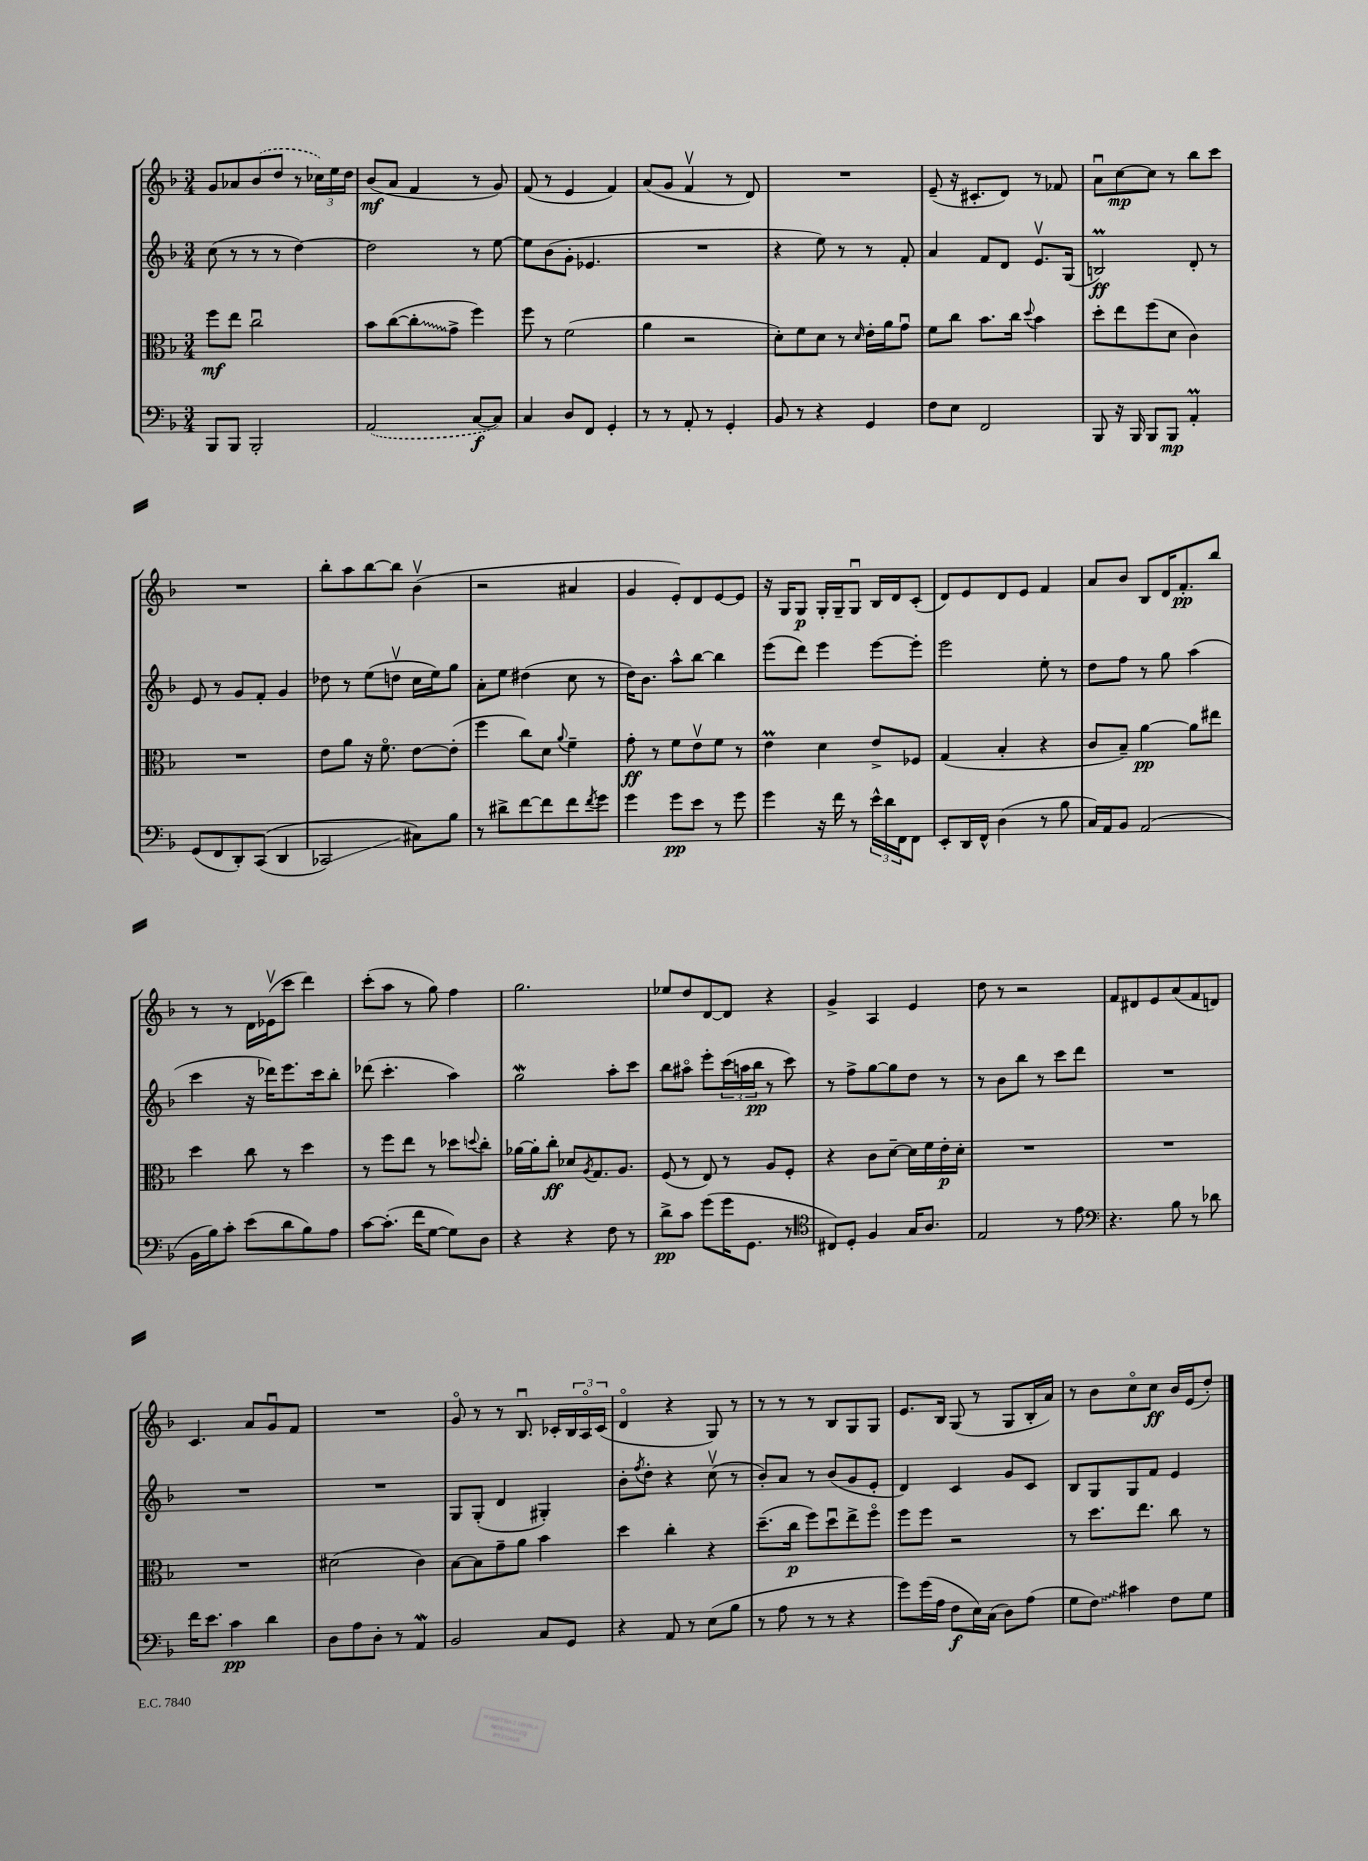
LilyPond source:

<<
\new StaffGroup <<
\new Staff = "s0" {
    \clef treble \key f \major \numericTimeSignature \time 3/4
    g'8 aes'8 \once \slurDashed bes'8( d''8 r8 \tuplet 3/2 { ces''16) e''16 d''16 } |
    bes'8\mf( a'8 f'4 r8 g'8) |
    f'8( r8 e'4 f'4) |
    a'8( g'8 f'4\upbow r8 d'8) |
    R2. |
    e'8--( r16 cis'8.-. d'8) r8 fes'8 |
    a'8\downbow c''8~\mp c''8 r8 bes''8 c'''8 |
    R2. |
    bes''8-. a''8 bes''8~ bes''8 bes'4\upbow( |
    r2 ais'4 |
    g'4 e'8-.) d'8 e'8~ e'8 |
    r16 g16 g8\p g16-. g16-- g8\downbow bes16 d'16 c'8-.( |
    d'8) e'8 d'8 e'8 f'4 |
    a'8 bes'8 bes8 d'16 f'8.-.\pp bes''8 |
    r8 r8 d'16 ees'16\upbow( c'''8 d'''4) |
    c'''8-.( a''8 r8 g''8) f''4 |
    g''2. |
    ees''8 d''8 d'8~ d'8 r4 |
    g'4-> a4 e'4 |
    d''8 r8 r2 |
    f'8 dis'8 e'8 a'8( f'8 d'8) |
    c'4. a'8 g'8\downbow f'8 |
    R2. |
    g'8\flageolet r8 r8 bes8.\downbow ces'16-. \tuplet 3/2 { bes16 a16\flageolet ces'16( } |
    d'4\flageolet r4 g8) r8 |
    r8 r8 r8 bes8 g8 g8 |
    e'8. bes16 g8( r8 g8 bes16-. a'16) |
    r8 bes'8 c''8\flageolet c''8\ff bes'16 e'16( d''8-.) \bar "|." |
}
\new Staff = "s1" {
    \clef treble \key f \major \numericTimeSignature \time 3/4
    c''8( r8 r8 r8 d''4~) |
    d''2 r8 e''8~ |
    e''8 bes'8( g'8-. ees'4. |
    R2. |
    r4 e''8) r8 r8 f'8-. |
    a'4 f'8 d'8 e'8.\upbow g16( |
    b2\prall\ff) d'8-. r8 |
    e'8 r8 g'8 f'8-. g'4 |
    des''8 r8 e''8( d''8\upbow c''16 e''16) g''8 |
    a'8-. e''8 dis''4( c''8 r8 |
    d''16) bes'8. a''8-^ bes''8~ bes''4 |
    e'''8( d'''8) e'''4 e'''8~ e'''8-. |
    e'''2 e''8-. r8 |
    d''8 f''8 r8 g''8 a''4( |
    c'''4 r16 des'''16) e'''8. c'''16 bes''8-. |
    des'''8( c'''4.-. a''4) |
    g''2\mordent a''8-. c'''8 |
    bes''8 ais''8\flageolet e'''8-. \tuplet 3/2 { c'''16( a''16 bes''16\pp } r8 c'''8) |
    r8 f''8-> g''8~ g''8 d''8 r8 |
    r8 bes'8 bes''8 r8 c'''8 d'''8 |
    R2. |
    R2. |
    R2. |
    g8 g8-.( d'4 gis4-.) |
    bes'8-. \acciaccatura { f''8 } d''8-. r4 c''8\upbow( r8 |
    bes'8-.) a'8 r8 bes'8( g'8 e'8-. |
    d'4) c'4 g'8 c'8 |
    bes8 g8 g8 f'8 e'4 \bar "|." |
}
\new Staff = "s2" {
    \clef alto \key f \major \numericTimeSignature \time 3/4
    f''8\mf e''8 c''2\downbow |
    bes'8 c''8~( \once \override Glissando.style = #'zigzag c''8-.\glissando g'8-> f''4) |
    f''8 r8 f'2( |
    a'4 r2 |
    d'8-.) f'8 d'8 r8 \grace { d'16 } e'16-. a'16 g'8\downbow |
    f'8 c''8 bes'8. c''16 \appoggiatura { d''8 } bes'4 |
    d''8-. e''8 f''8( d'8 c'4) |
    R2. |
    e'8 a'8 r16 f'8.\flageolet e'8~ e'8-.( |
    f''4 c''8) d'8 \appoggiatura { a'8 } f'4-- |
    g'8-.\ff r8 f'8 e'8\upbow f'8 r8 |
    e'4\prall d'4 e'8-> fes8 |
    g4( bes4-. r4 |
    c'8 bes8--) a'4~\pp a'8 eis''8 |
    d''4 c''8 r8 d''4 |
    r8 f''8 e''8 r8 des''8 \appoggiatura { d''8 } c''8-. |
    aes'16~ aes'16-. c''8-.\ff des'8 \acciaccatura { a8 } g8. a8. |
    f8( r8 e8) r8 a8 f8-. |
    r4 c'8 d'8~-- d'16 f'16 e'16-.\p d'16-. |
    R2. |
    R2. |
    R2. |
    dis'2( c'4) |
    bes8~ bes8 g'8-- a'8 bes'4 |
    d''4 c''4-. r4 |
    d''8.--( c''16\p f''8) d''8\downbow e''8-> f''8\flageolet |
    f''8 f''8 r2 |
    r8 d''8. e''8. c''8 r8 \bar "|." |
}
\new Staff = "s3" {
    \clef bass \key f \major \numericTimeSignature \time 3/4
    bes,,8 bes,,8 bes,,2-. |
    \once \slurDashed a,2( c8~\f c8) |
    c4 d8 f,8 g,4-. |
    r8 r8 a,8-. r8 g,4-. |
    bes,8 r8 r4 g,4 |
    f8 e8 f,2 |
    bes,,8 r16 bes,,16 bes,,8 bes,,8\mp a,4-.\prall |
    g,8( f,8 d,8-.) c,8(\( d,4 |
    ces,2\glissando) cis8\) bes8 |
    r8 dis'8-> f'8~ f'8 f'8 \acciaccatura { f'8 } g'8 |
    g'4 g'8\pp e'8 r8 g'8 |
    g'4 r16 f'16 r8 \tuplet 3/2 { e'16-^ d'16 f,16 } f,8 |
    e,8-. d,16 f,16-^ d4( r8 bes8 |
    c16) a,16 bes,8 a,2( |
    bes,16 bes16) c'8-. e'8( d'8 bes8) a8 |
    c'8~ c'8.-.( f'16 g8~ g8) d8 |
    r4 r4 f8 r8 |
    d'8->\pp c'8 g'8( g'16 g,8. r8 |
    \clef tenor cis8) d8-. f4 g16 a8. |
    e2 r8 e'8 |
    \clef bass r4. bes8 r8 des'8 |
    f'16 e'8. c'4\pp d'4 |
    d8 a8 d8-. r8 a,4\mordent |
    bes,2 c8 g,8 |
    r4 a,8 r8 e8( bes8 |
    r8 a8 r8 r8 r4 |
    g'8) g'16( a16 f8\f e16) c16( d8) a8( |
    g8 \once \override Glissando.style = #'zigzag f8\glissando) cis'4 f8 g8 \bar "|." |
}
>>
>>
\layout { \context { \Score \remove "Bar_number_engraver" } }
